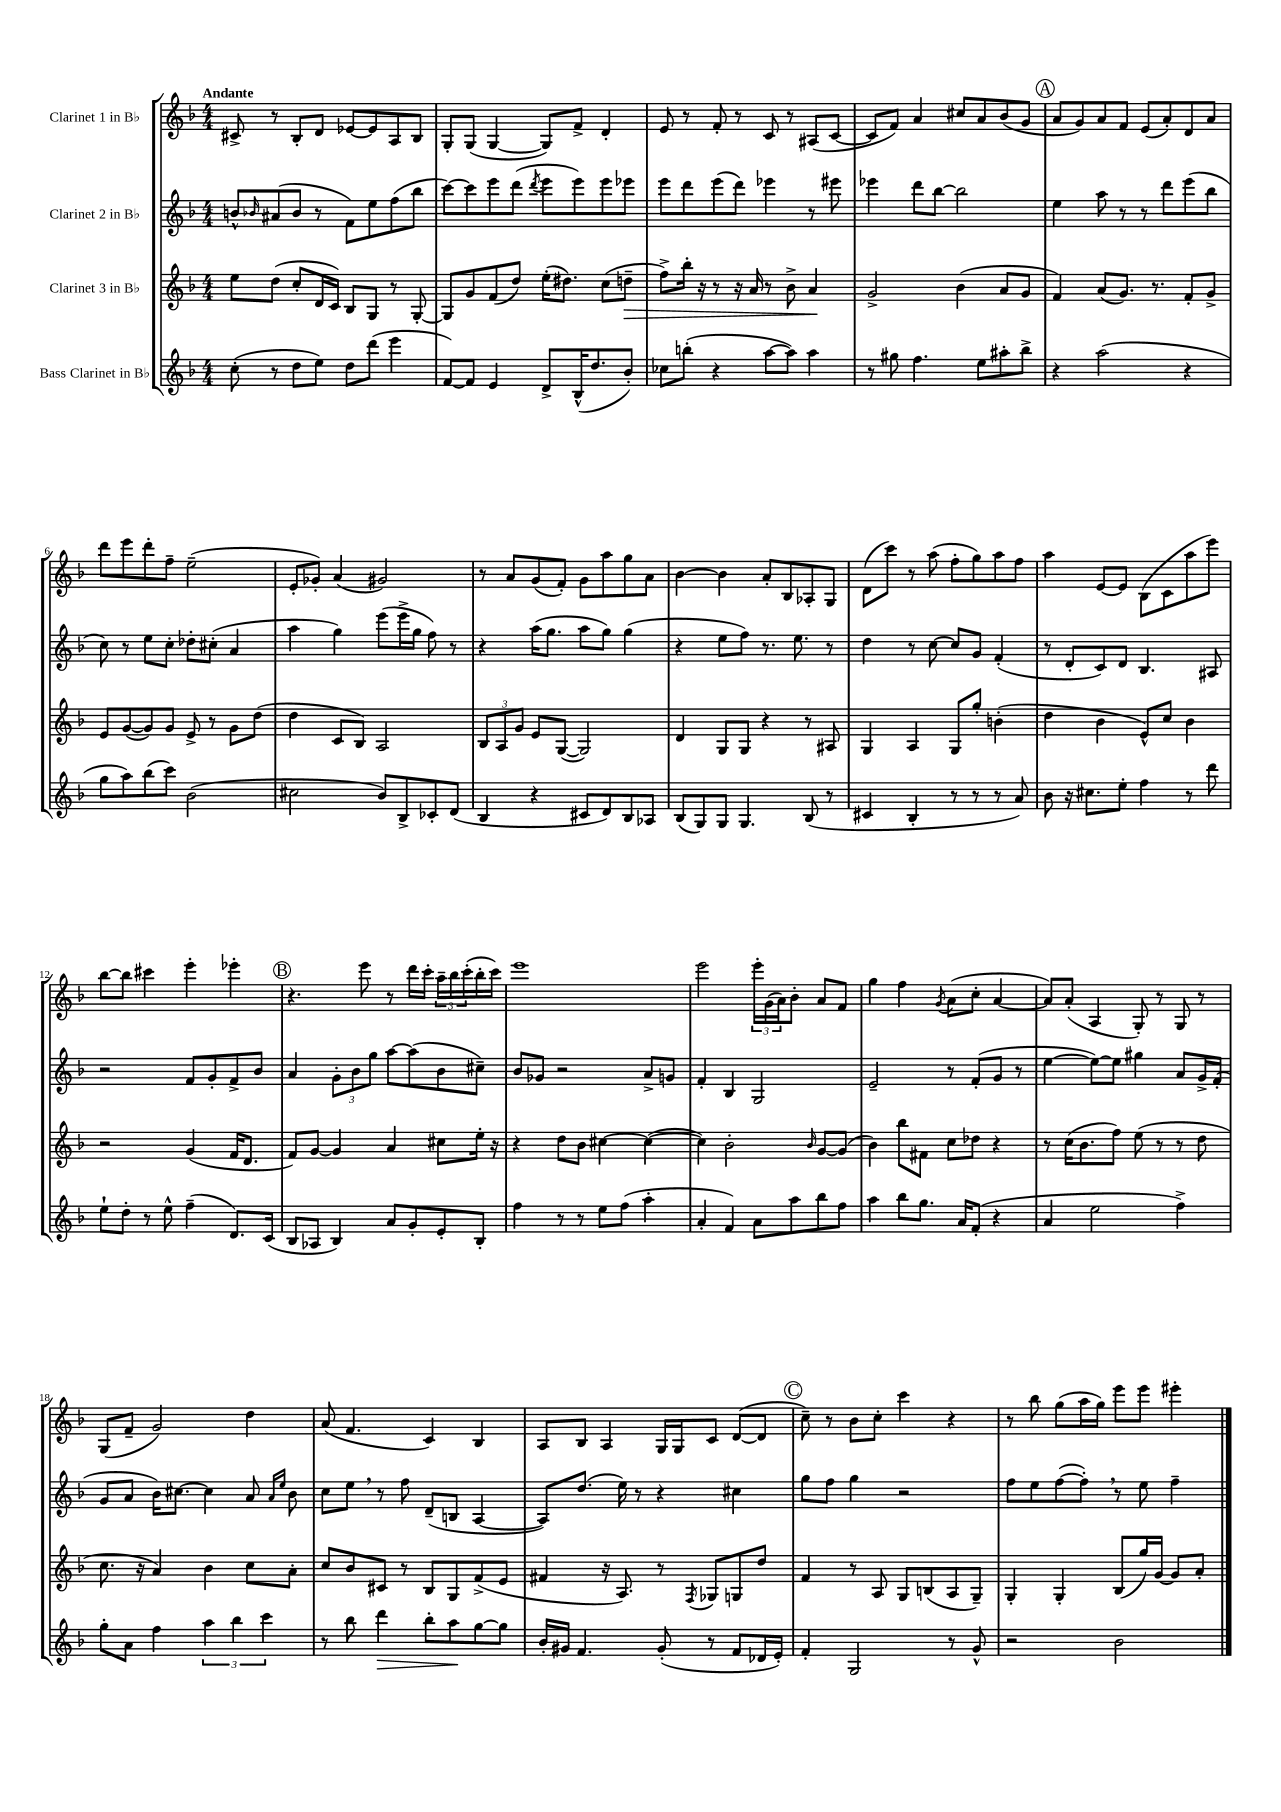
<<
\new StaffGroup <<
\new Staff = "s0" \with { instrumentName = "Clarinet 1 in Bb" } {
    \clef treble \key f \major \numericTimeSignature \time 4/4 \tempo "Andante"
    cis'8-> r8 bes8-. d'8 ees'8~ ees'8 a8 bes8 |
    g8-. g8( g4~ g8) f'8-> d'4-. |
    e'8 r8 f'8-. r8 c'8 r8 ais8( c'8~ |
    c'8 f'8) a'4 cis''8 a'8 bes'8( g'8 |
    \mark \markup { \circle "A" } a'8 g'8) a'8 f'8 e'8( a'8-.) d'8 a'8 |
    d'''8 e'''8 d'''8-. f''8-- e''2--( |
    e'8-. ges'8-.) a'4( gis'2) |
    r8 a'8 g'8( f'8-.) g'8 a''8 g''8 a'8 |
    bes'4~ bes'4 a'8-. bes8 aes8-. g8 |
    d'8( c'''8) r8 a''8( f''8-. g''8) a''8 f''8 |
    a''4 e'8~ e'8 bes8( c'8 a''8 e'''8) |
    bes''8~ bes''8 cis'''4 e'''4-. ees'''4-. |
    \mark \markup { \circle "B" } r4. e'''8 r8 d'''16 c'''16-. \tuplet 3/2 { a''16-- bes''16 c'''16-.( } bes''16-. c'''16) |
    e'''1 |
    e'''2 \tuplet 3/2 { e'''16-. g'16( a'16) } bes'8-. a'8 f'8 |
    g''4 f''4 \acciaccatura { g'8 } a'8( c''8-. a'4~ |
    a'8) a'8-.( a4 g8-.) r8 g8 r8 |
    g8( f'8-- g'2) d''4 |
    a'8( f'4. c'4) bes4 |
    a8 bes8 a4 g16 g16 c'8 d'8~( d'8 |
    \mark \markup { \circle "C" } c''8--) r8 bes'8 c''8-. c'''4 r4 |
    r8 bes''8 g''8( a''16 g''16) e'''8 e'''8 eis'''4-. \bar "|." |
}
\new Staff = "s1" \with { instrumentName = "Clarinet 2 in Bb" } {
    \clef treble \key f \major \numericTimeSignature \time 4/4
    b'8-^ \grace { bes'16 } ais'8( bes'8 r8 f'8) e''8 f''8( bes''8 |
    c'''8~) c'''8 e'''8 d'''8( \acciaccatura { d'''8 } e'''8 e'''8) e'''8 ees'''8 |
    e'''8 d'''8 e'''8( d'''8) ees'''4 r8 eis'''8 |
    ees'''4 d'''8 bes''8~ bes''2 |
    \mark \markup { \circle "A" } e''4 a''8 r8 r8 d'''8 e'''8( bes''8 |
    c''8) r8 e''8 c''8-. des''8-. cis''8-.( a'4 |
    a''4 g''4) e'''8( e'''16-> g''16 f''8) r8 |
    r4 a''16( g''8. a''8 g''8) g''4( |
    r4 e''8 f''8) r8. e''8. r8 |
    d''4 r8 c''8~ c''8 g'8 f'4-.( |
    r8 d'8-. c'8) d'8 bes4. ais8 |
    r2 f'8 g'8-. f'8-> bes'8 |
    \mark \markup { \circle "B" } a'4 \tuplet 3/2 { g'8-. bes'8 g''8 } a''8~ a''8( bes'8 cis''8--) |
    bes'8 ges'8 r2 a'8-> g'8 |
    f'4-. bes4 g2 |
    e'2-- r8 f'8-.( g'8 r8 |
    e''4~ e''8~) e''8 gis''4 a'8 g'16-> f'16-.( |
    g'8 a'8 bes'16) cis''8.~ cis''4 a'8 \grace { a'16 e''16 } bes'8 |
    c''8 e''8 \breathe r8 f''8 d'8--( b8 a4~ |
    a8) d''8.( e''16) r8 r4 cis''4 |
    \mark \markup { \circle "C" } g''8 f''8 g''4 r2 |
    f''8 e''8 f''8~( f''8-.) \breathe r8 e''8 f''4-- \bar "|." |
}
\new Staff = "s2" \with { instrumentName = "Clarinet 3 in Bb" } {
    \clef treble \key f \major \numericTimeSignature \time 4/4
    e''8 d''8( c''8-. d'16 c'16) bes8 g8 r8 g8~-. |
    g8 g'8 f'8( d''8) e''16-.( dis''8.) c''8( d''8--\> |
    f''8->) bes''16-. r16 r8 r16 a'16 r8 bes'8-> a'4\! |
    g'2-> bes'4( a'8 g'8 |
    \mark \markup { \circle "A" } f'4) a'8( g'8.) r8. f'8-. g'8-> |
    e'8 g'8~( g'8) g'8 e'8-> r8 g'8 d''8( |
    d''4 c'8 bes8) a2 |
    \tuplet 3/2 { bes8 a8 g'8 } e'8 g8~( g2) |
    d'4 g8 g8 r4 r8 ais8 |
    g4 a4 g8 g''8-. b'4-.( |
    d''4 bes'4 e'8-^) c''8 bes'4 |
    r2 g'4( f'16 d'8. |
    \mark \markup { \circle "B" } f'8) g'8~ g'4 a'4 cis''8 e''16-. r16 |
    r4 d''8 bes'8 cis''4~ cis''4~( |
    cis''4) bes'2-. \grace { bes'16 } g'8~ g'8( |
    bes'4) bes''8 fis'8 c''8 des''8 r4 |
    r8 c''16( bes'8. f''8) e''8( r8 r8 d''8 |
    c''8. r16 a'4) bes'4 c''8 a'8-. |
    c''8 bes'8 cis'8 r8 bes8 g8 f'8->( e'8 |
    fis'4 r16 a8.) r8 \acciaccatura { f8 } ges8 g8 d''8 |
    \mark \markup { \circle "C" } f'4 r8 a8 g8 b8( a8 g8--) |
    g4-. g4-. bes8( g''16) g'16~ g'8 a'8-. \bar "|." |
}
\new Staff = "s3" \with { instrumentName = "Bass Clarinet in Bb" } {
    \clef treble \key f \major \numericTimeSignature \time 4/4
    c''8-.( r8 d''8 e''8) d''8 d'''8( e'''4 |
    f'8~) f'8 e'4 d'8-> bes16-^( d''8. bes'8-.) |
    ces''8 b''8-.( r4 a''8~ a''8) a''4 |
    r8 gis''8 f''4. e''8 ais''8-. bes''8-> |
    \mark \markup { \circle "A" } r4 a''2( r4 |
    g''8 a''8) bes''8( c'''8) bes'2( |
    cis''2 bes'8) bes8-> ces'8-. d'8( |
    bes4 r4 cis'8 d'8) bes8 aes8 |
    bes8( g8) g8 g4. bes8( r8 |
    cis'4 bes4-. r8 r8 r8 a'8) |
    bes'8 r16 cis''8. e''8-. f''4 r8 d'''8 |
    e''8-! d''8-. r8 e''8-^ f''4--( d'8.) c'16( |
    \mark \markup { \circle "B" } bes8 aes8 bes4) a'8 g'8-. e'8-. bes8-. |
    f''4 r8 r8 e''8 f''8( a''4-. |
    a'4-. f'4) a'8 a''8 bes''8 f''8 |
    a''4 bes''8 g''8. a'16 f'8-.( r4 |
    a'4 e''2 f''4->) |
    g''8-. a'8 f''4 \tuplet 3/2 { a''4 bes''4 c'''4 } |
    r8 bes''8 d'''4\> bes''8-. a''8\! g''8~ g''8 |
    bes'16-. gis'16 f'4. gis'8-.( r8 f'8 des'16 e'16-.) |
    \mark \markup { \circle "C" } f'4-. g2 r8 g'8-^ |
    r2 bes'2 \bar "|." |
}
>>
>>
